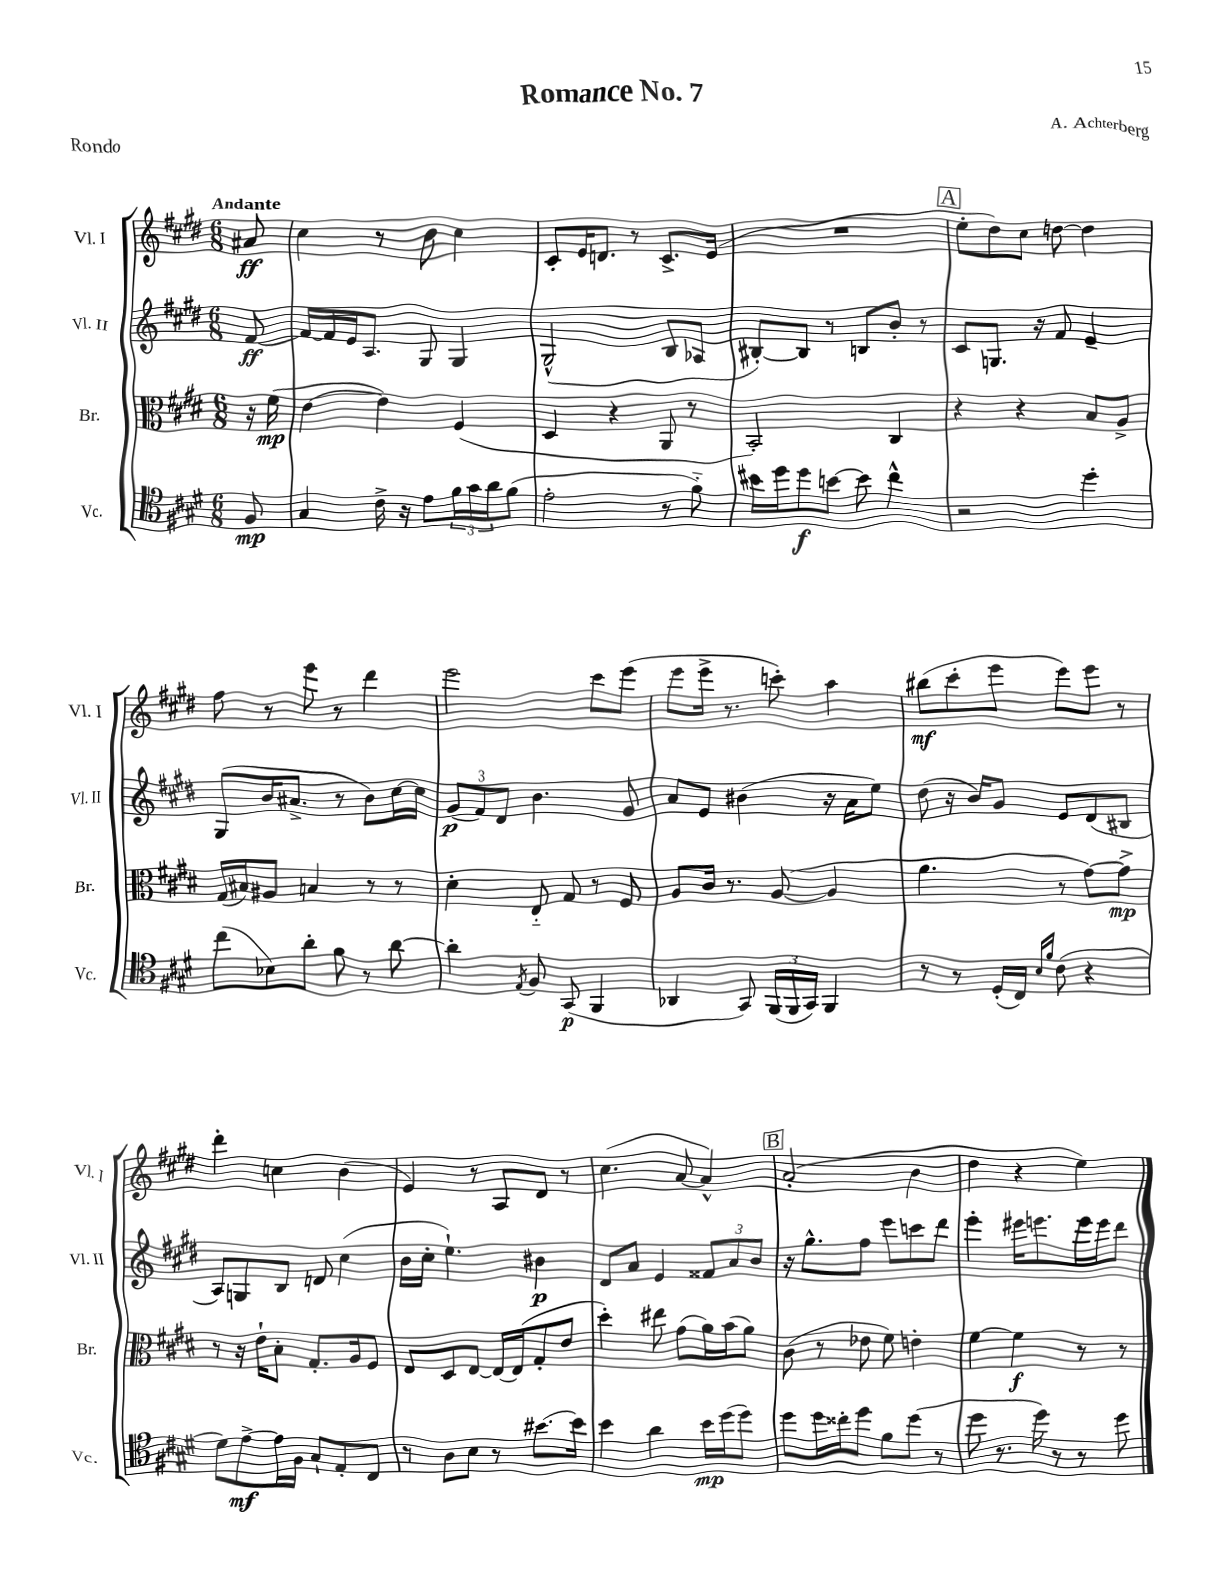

**kern	**kern	**kern	**kern
*staff4	*staff3	*staff2	*staff1
*clefC4	*clefC3	*clefG2	*clefG2
*k[f#c#g#d#]	*k[f#c#g#d#]	*k[f#c#g#d#]	*k[f#c#g#d#]
*M6/8	*M6/8	*M6/8	*M6/8
8F#	16r	[8f#	8a#
.	(16f#	.	.
=	=	=	=
4G#	[4e	16f#_	4cc#
.	.	16f#]	.
.	.	16e	.
.	.	8.A	.
16c#^	4e])	.	8r
16r	.	.	.
8e	.	8G#	8b
24f#	(4F#	4G#	4cc#
24g#	.	.	.
24a	.	.	.
(8f#	.	.	.
=	=	=	=
2e'	4D#	(2G#^^	8c#'
.	.	.	16e
.	.	.	8.d
.	4r	.	.
.	.	.	8r
8r	8AA	8B	8.c#^
8f#'~)	8r	8A-	.
.	.	.	(16e
=	=	=	=
16b#	2BB')	[8B#')	2.r
16dd#	.	.	.
8dd#	.	8B#]	.
[8b	.	8r	.
8b]	.	8B	.
4cc#^^	4C#	8b'	.
.	.	8r	.
=	=	=	=
2r	4r	8c#	8ee'
.	.	8.G	8dd#)
.	4r	.	8cc#
.	.	16r	.
.	.	8f#	[8dd
4dd#'	8B	4e~	4dd]
.	8A^	.	.
=	=	=	=
(8cc#	(16G#	(8G#	8ff#
.	16B#)	.	.
8B-)	8A#	16b	8r
.	.	8.a#^	.
8a'	4B	.	8eee
8f#	.	8r	8r
8r	8r	8b)	4ddd#
[8a	8r	[16cc#	.
.	.	16cc#]	.
=	=	=	=
4a']	4d#'	(12g#	2eee
.	.	12f#)	.
.	.	12d#	.
8qE	.	.	.
8F#	8E'~	4.b	.
(8GG#	8G#	.	.
4FF#	8r	.	8ccc#
.	8F#	8g#	(8eee
=	=	=	=
4AA-	8A	8a	8eee
.	16c#	8e	16eee^
.	8.r	.	8.r
8GG#)	.	(4b#	.
(24FF#	([8A	.	8ccc')
24FF#	.	.	.
24GG#)	.	.	.
4FF#	4A]	16r	4aa
.	.	16a	.
.	.	8ee)	.
=	=	=	=
8r	4.a	(8dd#	(8bb#
8r	.	16r	8ccc#'
.	.	16b)	.
(16D#'	.	8g#	8eee
16C#)	.	.	.
16qqB	.	.	.
16qqf#	.	.	.
(8c#	8r	8e	8eee)
4r	[8g#)	(8d#	8eee
.	8g#^]	8B#	8r
=	=	=	=
8d#)	8r	8A)	4ddd#'
[8e^	16r	8G	.
.	16e`	.	.
16e]	8B'	8B	4cc
16F#	.	.	.
8G#`	8.G#'	8d	.
8E'	.	(4cc#	(4b
.	16A	.	.
8C#	8F#	.	.
=	=	=	=
8r	8E	16b	4e)
.	.	16cc#'	.
8A	8D#	4.ee`)	.
8B	[8E	.	8r
8r	16E_	.	8A
.	(16E]	.	.
[8.b#	8G#'	4b#	8d#
.	8e	.	8r
16b#]	.	.	.
=	=	=	=
4b	4dd#')	8d#	(4.cc#
.	.	8a	.
4a	8ee#	4e	.
.	(8g#	.	[8a
16b	16a)	12f##	4a^^])
(16dd#	(16b	.	.
.	.	12a	.
8dd#)	8a)	.	.
.	.	12b	.
=	=	=	=
8dd#	(8c#	16r	(2a'
.	.	8.gg#^^	.
16dd#	8r	.	.
16cc##'	.	.	.
8dd#	8e-	8ff#	.
8f#	8f#)	8eee	.
(8dd#	4e'	8ccc	4b
8r	.	8ddd#	.
=	=	=	=
8dd#	[4f#	4eee'	4dd#
8.r	.	.	.
.	4f#]	16eee#	4r
16dd#)	.	8.eee	.
8r	.	.	.
8r	8r	16eee	4ee)
.	.	16eee	.
8dd#	8r	8ddd#	.
==	==	==	==
*-	*-	*-	*-
